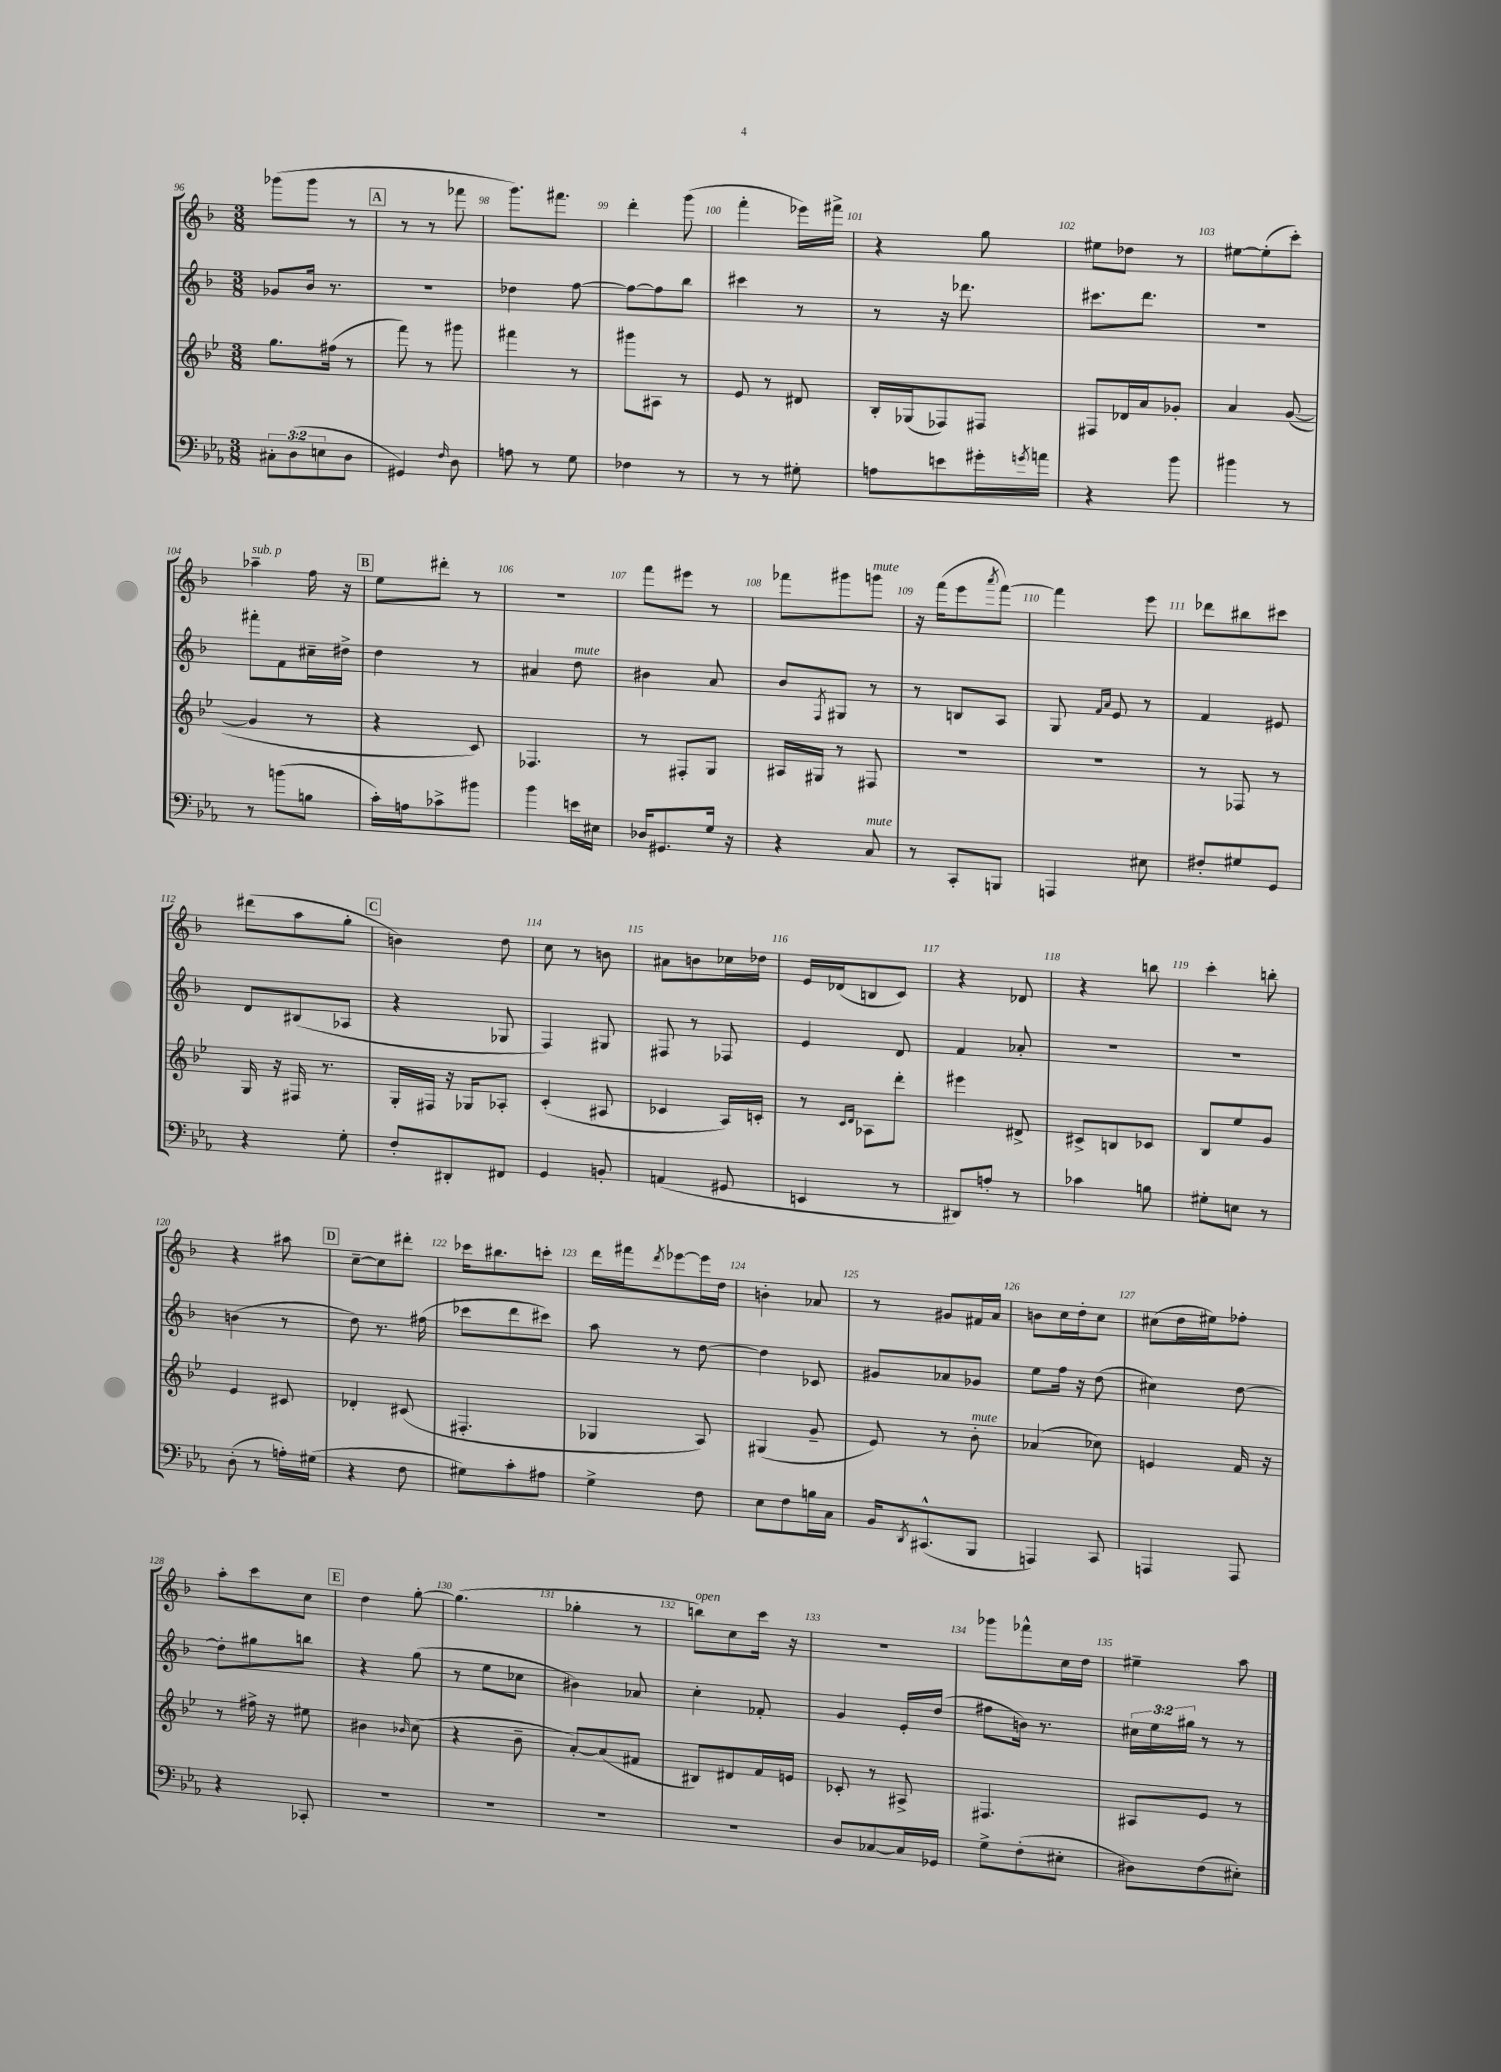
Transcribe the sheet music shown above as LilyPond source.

<<
\new StaffGroup <<
\new Staff = "s0" {
    \clef treble \key f \major \numericTimeSignature \time 3/8
    ges'''8( ges'''8 r8 |
    \mark \markup { \box "A" } r8 r8 fes'''8 |
    g'''8.) fis'''8. |
    d'''4-. g'''8( |
    f'''4-. ees'''16) fis'''16-> |
    r4 g''8 |
    eis''8 des''8 r8 |
    eis''8~ eis''8-.( c'''8-.) |
    aes''4--^\markup { \italic "sub. p" } f''16 r16 |
    \mark \markup { \box "B" } e''8 dis'''8-. r8 |
    R4. |
    f'''8 eis'''8 r8 |
    fes'''8 gis'''8 g'''8^\markup { \italic "mute" } |
    r16 f'''16( e'''8 \acciaccatura { a'''8 } f'''8~) |
    f'''4 e'''8 |
    des'''8 bis''8 cis'''8 |
    dis'''8( a''8 g''8-. |
    \mark \markup { \box "C" } b'4) d''8 |
    c''8 r8 b'8 |
    ais'8 b'8 ces''16 des''16 |
    e'16 des'16( b8 c'8) |
    r4 des'8 |
    r4 b''8 |
    c'''4-. b''8-. |
    r4 ais''8 |
    \mark \markup { \box "D" } c''8~-- c''8 dis'''8-. |
    ces'''16 bis''8. c'''8-. |
    d'''16 fis'''16 \acciaccatura { d'''8 } ees'''8~ ees'''16 d''16 |
    b'4-. aes'8 |
    r8 gis'8 fis'16 a'16 |
    b'8 c''16 d''16-. c''8 |
    cis''8( d''16 eis''16) fes''8-. |
    a''8-. c'''8 c''8 |
    \mark \markup { \box "E" } d''4 g''8~-. |
    g''4.( |
    ges''4-. r8 |
    b''8^\markup { \italic "open" }) c''8 c'''16 r16 |
    R4. |
    ges'''8 fes'''8-^ c''16 d''16 |
    eis''4-- a''8 \bar "|." |
}
\new Staff = "s1" {
    \clef treble \key f \major \numericTimeSignature \time 3/8 \override Staff.TupletNumber.text = #tuplet-number::calc-fraction-text
    ges'8 bes'16 r8. |
    \mark \markup { \box "A" } R4. |
    des''4 f''8~ |
    f''8~ f''8 bes''8 |
    cis'''4 r8 |
    r8 r16 des'''8. |
    cis'''8. d'''8. |
    R4. |
    fis'''8-. f'8 cis''16-- dis''16-> |
    \mark \markup { \box "B" } d''4 r8 |
    ais'4 d''8^\markup { \italic "mute" } |
    bis'4 a'8 |
    bes'8 \acciaccatura { f8 } gis8 r8 |
    r8 b8 a8 |
    g8 \grace { f'16 a'16 } e'8 r8 |
    f'4 eis'8 |
    d'8 bis8( aes8 |
    \mark \markup { \box "C" } r4 ges8 |
    f4) gis8 |
    fis8 r8 fes8 |
    e'4 d'8 |
    f'4 aes'8-. |
    R4. |
    R4. |
    b'4( r8 |
    \mark \markup { \box "D" } d''8) r8. fis''16( |
    ces'''8 d'''8 cis'''8) |
    a''8 r8 d''8~ |
    d''4 ces'8 |
    gis'8 aes'8 ges'8 |
    e''8 f''16 r16 d''8( |
    cis''4) d''8~ |
    d''8-. gis''8 b''8 |
    \mark \markup { \box "E" } r4 g''8( |
    r8 e''8 ces''8 |
    bis'4) aes'8 |
    c''4-. fes'8-. |
    g'4 e'16-. d''16( |
    fis''8 b'16) r8. |
    \tuplet 3/2 { cis''16 e''16 gis''16 } r8 r8 \bar "|." |
}
\new Staff = "s2" {
    \clef treble \key bes \major \numericTimeSignature \time 3/8
    g''8. fis''16( r8 |
    \mark \markup { \box "A" } f'''8) r8 gis'''8 |
    fis'''4 r8 |
    gis'''8 ais8 r8 |
    ees'8 r8 dis'8 |
    bes16-. ges16( fes8) fis8 |
    fis8 des'16 a'16 ges'8-. |
    a'4 g'8~( |
    g'4 r8 |
    \mark \markup { \box "B" } r4 c'8) |
    fes4. |
    r8 fis8-. g8 |
    ais16 gis16 r8 fis8 |
    R4. |
    R4. |
    r8 fes8 r8 |
    g16 r16 fis16 r8. |
    \mark \markup { \box "C" } g16-. fis16 r16 ges16 aes8-. |
    c'4-.( ais8 |
    ces'4 a16) c'16-. |
    r8 \grace { c'16 d'16 } aes8 d'''8-. |
    eis'''4 dis'8-> |
    cis'8-> b8 ces'8 |
    bes8 ees''8 g'8 |
    ees'4 cis'8 |
    \mark \markup { \box "D" } des'4-. cis'8( |
    fis4.-. |
    ges4 a8) |
    gis4( g'8-- |
    ees'8) r8 bes'8-.^\markup { \italic "mute" } |
    aes'4( ces''8) |
    e'4 f'16 r16 |
    r8 fis''16-> r16 eis''8 |
    \mark \markup { \box "E" } bis'4 \grace { bes'16 } c''8( |
    r4 bes'8-- |
    a'8~-.) a'8( fis'8 |
    bis8) dis'8 f'16 e'16 |
    ces'8-. r8 ais8-> |
    fis4. |
    ais8 ees'8 r8 \bar "|." |
}
\new Staff = "s3" {
    \clef bass \key ees \major \numericTimeSignature \time 3/8 \override Staff.TupletNumber.text = #tuplet-number::calc-fraction-text
    \tuplet 3/2 { cis8-. d8( e8 } d8 |
    \mark \markup { \box "A" } gis,4) \grace { f16 } d8 |
    a8 r8 g8 |
    fes4 r8 |
    r8 r8 gis8-. |
    a8 e'8 gis'16-. \acciaccatura { g'8 } a'16 |
    r4 bes'8 |
    bis'4 r8 |
    r8 b'8( b8 |
    \mark \markup { \box "B" } c'16-.) a16 ces'8-> bis'8 |
    bes'4 e'16 eis16 |
    des16 gis,8. g16 r16 |
    r4 c8^\markup { \italic "mute" } |
    r8 c,8-. b,,8 |
    a,,4 eis8 |
    fis8-. gis8 g,8 |
    r4 g8-. |
    \mark \markup { \box "C" } f8-. dis,8-. fis,8 |
    g,4 b,8-. |
    a,4( gis,8 |
    e,4 r8 |
    dis,8) a8-. r8 |
    ces'4 b8 |
    gis8-. e8 r8 |
    d8-.( r8 a16-.) gis16( |
    \mark \markup { \box "D" } r4 f8 |
    gis8) c'8-. ais8 |
    g4-> f8 |
    ees8 f8 b16 c16 |
    bes,16 \acciaccatura { d,8 } cis,8.-^( bes,,8 |
    a,,4) c,8 |
    a,,4 a,,8 |
    r4 ces,8-. |
    \mark \markup { \box "E" } R4. |
    R4. |
    R4. |
    R4. |
    d8 ces8~ ces16 ges,16 |
    g8-> f8-.( eis8-. |
    dis8) f8( eis8-.) \bar "|." |
}
>>
>>
\layout { \context { \Score currentBarNumber = #96 \override BarNumber.break-visibility = ##(#f #t #t) barNumberVisibility = #all-bar-numbers-visible } }
